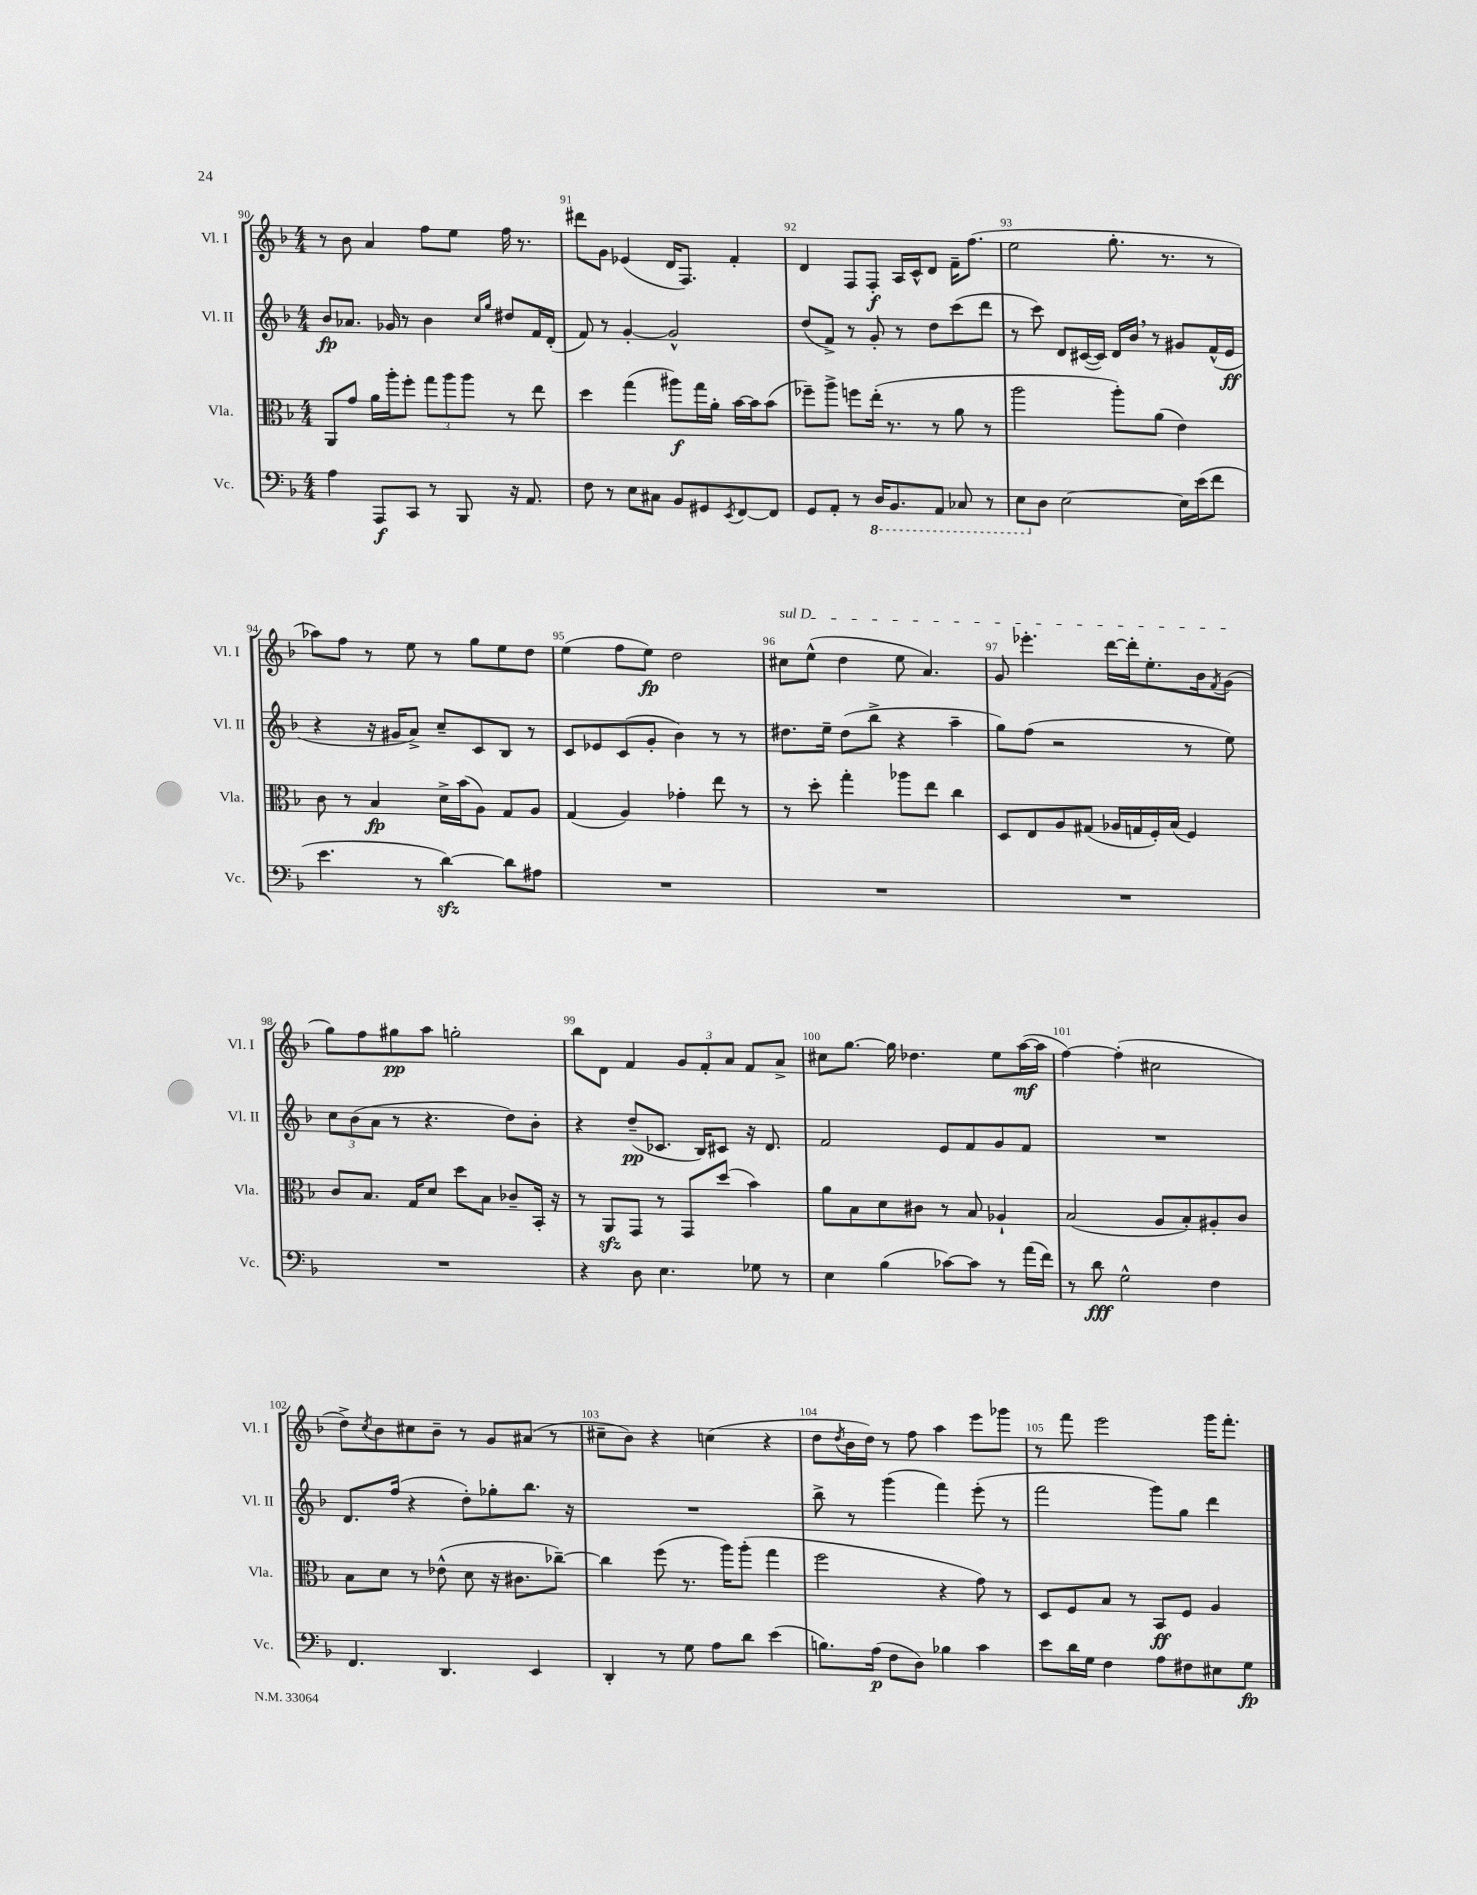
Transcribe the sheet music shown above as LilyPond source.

<<
\new StaffGroup <<
\new Staff = "s0" \with { instrumentName = "Vl. I" shortInstrumentName = "Vl. I" } {
    \clef treble \key f \major \numericTimeSignature \time 4/4
    r8 bes'8 a'4 f''8 e''8 f''16 r8. |
    dis'''8 g'8 ees'4( d'16 f8.) f'4-. |
    d'4 f8 f8-.\f a16 c'16-^ d'8 f'16-- f''8.( |
    e''2 g''8.-. r8. r8 |
    aes''8) f''8 r8 e''8 r8 g''8 e''8 d''8 |
    e''4( f''8 e''8\fp) d''2 |
    \once \override TextSpanner.bound-details.left.text = \markup { \italic "sul D" } cis''8\startTextSpan e''8-^( d''4 e''8 a'4.) |
    g'8 ees'''4.-. d'''16~ d'''16-. e''8.-. bes'16 \acciaccatura { f'8 } g'8\stopTextSpan( |
    g''8) f''8 gis''8\pp a''8 g''2-. |
    bes''8 d'8 f'4 \tuplet 3/2 { g'8 f'8-. a'8 } f'8 a'8-> |
    cis''8 g''8.~ g''16 des''4. e''8 a''16~\mf( a''16 |
    f''4~) f''4-.( cis''2 |
    d''8->) \acciaccatura { c''8 } bes'8 cis''8 bes'8-- r8 g'8 ais'8( r8 |
    cis''8-- bes'8) r4 c''4( r4 |
    d''8 \acciaccatura { d''8 } bes'16 d''16) r8 f''8 a''4 e'''8 ges'''8 |
    r8 f'''8 e'''2 g'''16 f'''8.-. \bar "|." |
}
\new Staff = "s1" \with { instrumentName = "Vl. II" shortInstrumentName = "Vl. II" } {
    \clef treble \key f \major \numericTimeSignature \time 4/4
    bes'8\fp aes'8. ges'16 r8 bes'4 \grace { c''16 g''16 } dis''8 f'16 d'16-.( |
    f'8) r8 g'4~-. g'2-^ |
    d''8( f'8->) r8 g'8-. r8 d''8 c'''8( d'''8 |
    r8 c'''8) d'8 cis'16~( cis'16) d'16 bes'16 \breathe r8 gis'8 f'16-^( e'16\ff |
    r4 r16 gis'16 a'8->) c''8-- c'8 bes8 r8 |
    c'8 ees'8 c'8( g'8-. bes'4) r8 r8 |
    dis''8. e''16-- dis''8( bes''8-> r4 a''4-- |
    g''8) f''8( r2 r8 e''8) |
    \tuplet 3/2 { c''8 bes'8( a'8 } r8 r4. d''8) bes'8-. |
    r4 d''8--\pp( ces'8. bes16) cis'8 r16 d'8. |
    f'2 e'8 f'8 g'8 f'8 |
    R1 |
    d'8. f''16( r4 d''8-.) ges''8-. bes''8. r16 |
    R1 |
    bes''8-> r8 g'''4( f'''4) e'''8-.( r8 |
    f'''2 g'''8) g''8 d'''4 \bar "|." |
}
\new Staff = "s2" \with { instrumentName = "Vla." shortInstrumentName = "Vla." } {
    \clef alto \key f \major \numericTimeSignature \time 4/4
    a,8 g'8 a'16 a''16-. f''8-. \tuplet 3/2 { g''8 a''8 a''8 } r8 e''8 |
    d''4 g''4( ais''8\f) g''16 a'16-. bes'16~ bes'16 bes'8( |
    fes''8--) a''8-> f''8 e''16-.( r8. r8 a'8 r8 |
    a''2 a''8-.) a'8( e'4) |
    c'8 r8 bes4\fp d'16-> bes'16( a8) g8 a8 |
    g4( a4) ges'4-. e''8 r8 |
    r8 d''8-. g''4-. aes''8 e''8 c''4 |
    d8 e8 a8 gis8( aes16 g16 f16-.) bes16( f4) |
    c'8 bes8. g16 d'8 d''8 bes8 ces'8-- bes,16-. r16 |
    r8 a,8\sfz g,8 r8 g,8 d''8( bes'4) |
    a'8 bes8 d'8 cis'8 r8 bes8 aes4-! |
    bes2( a8 bes8-.) ais8-. c'8 |
    bes8 d'8 r8 ees'8-^( d'8 r16 cis'8. ces''8~--) |
    ces''4 f''8( r8. a''16) a''8-.( g''4 |
    f''2 r4 g'8) r8 |
    d8 f8 bes8 r8 bes,8\ff f8 a4 \bar "|." |
}
\new Staff = "s3" \with { instrumentName = "Vc." shortInstrumentName = "Vc." } {
    \clef bass \key f \major \numericTimeSignature \time 4/4
    a4 a,,8\f c,8 r8 bes,,8 r16 a,8. |
    f8 r8 e8 cis8 bes,8 gis,8 \acciaccatura { e,8 } f,8~ f,8 |
    g,8 a,8-. r8 \ottava #-1 d,16 bes,,8. a,,8 ces,8 r8 |
    e,8 \ottava #0 d8 e2~ e16 e'16( f'8 |
    e'4. r8 d'4~\sfz) d'8 ais8 |
    R1 |
    R1 |
    R1 |
    R1 |
    r4 d8 e4. ges8 r8 |
    e4 bes4( ces'8~) ces'8 r8 a'16( f'16) |
    r8 d'8\fff g2-^ f4 |
    f,4. d,4. e,4 |
    d,4-. r8 g8 a8 d'8 e'4( |
    b8.) a16\p( f8 d8) bes4 c'4 |
    e'8 d'16 g16 f4 a8 fis8 eis8 g8\fp \bar "|." |
}
>>
>>
\layout { \context { \Score currentBarNumber = #90 \override BarNumber.break-visibility = ##(#f #t #t) barNumberVisibility = #all-bar-numbers-visible } }
